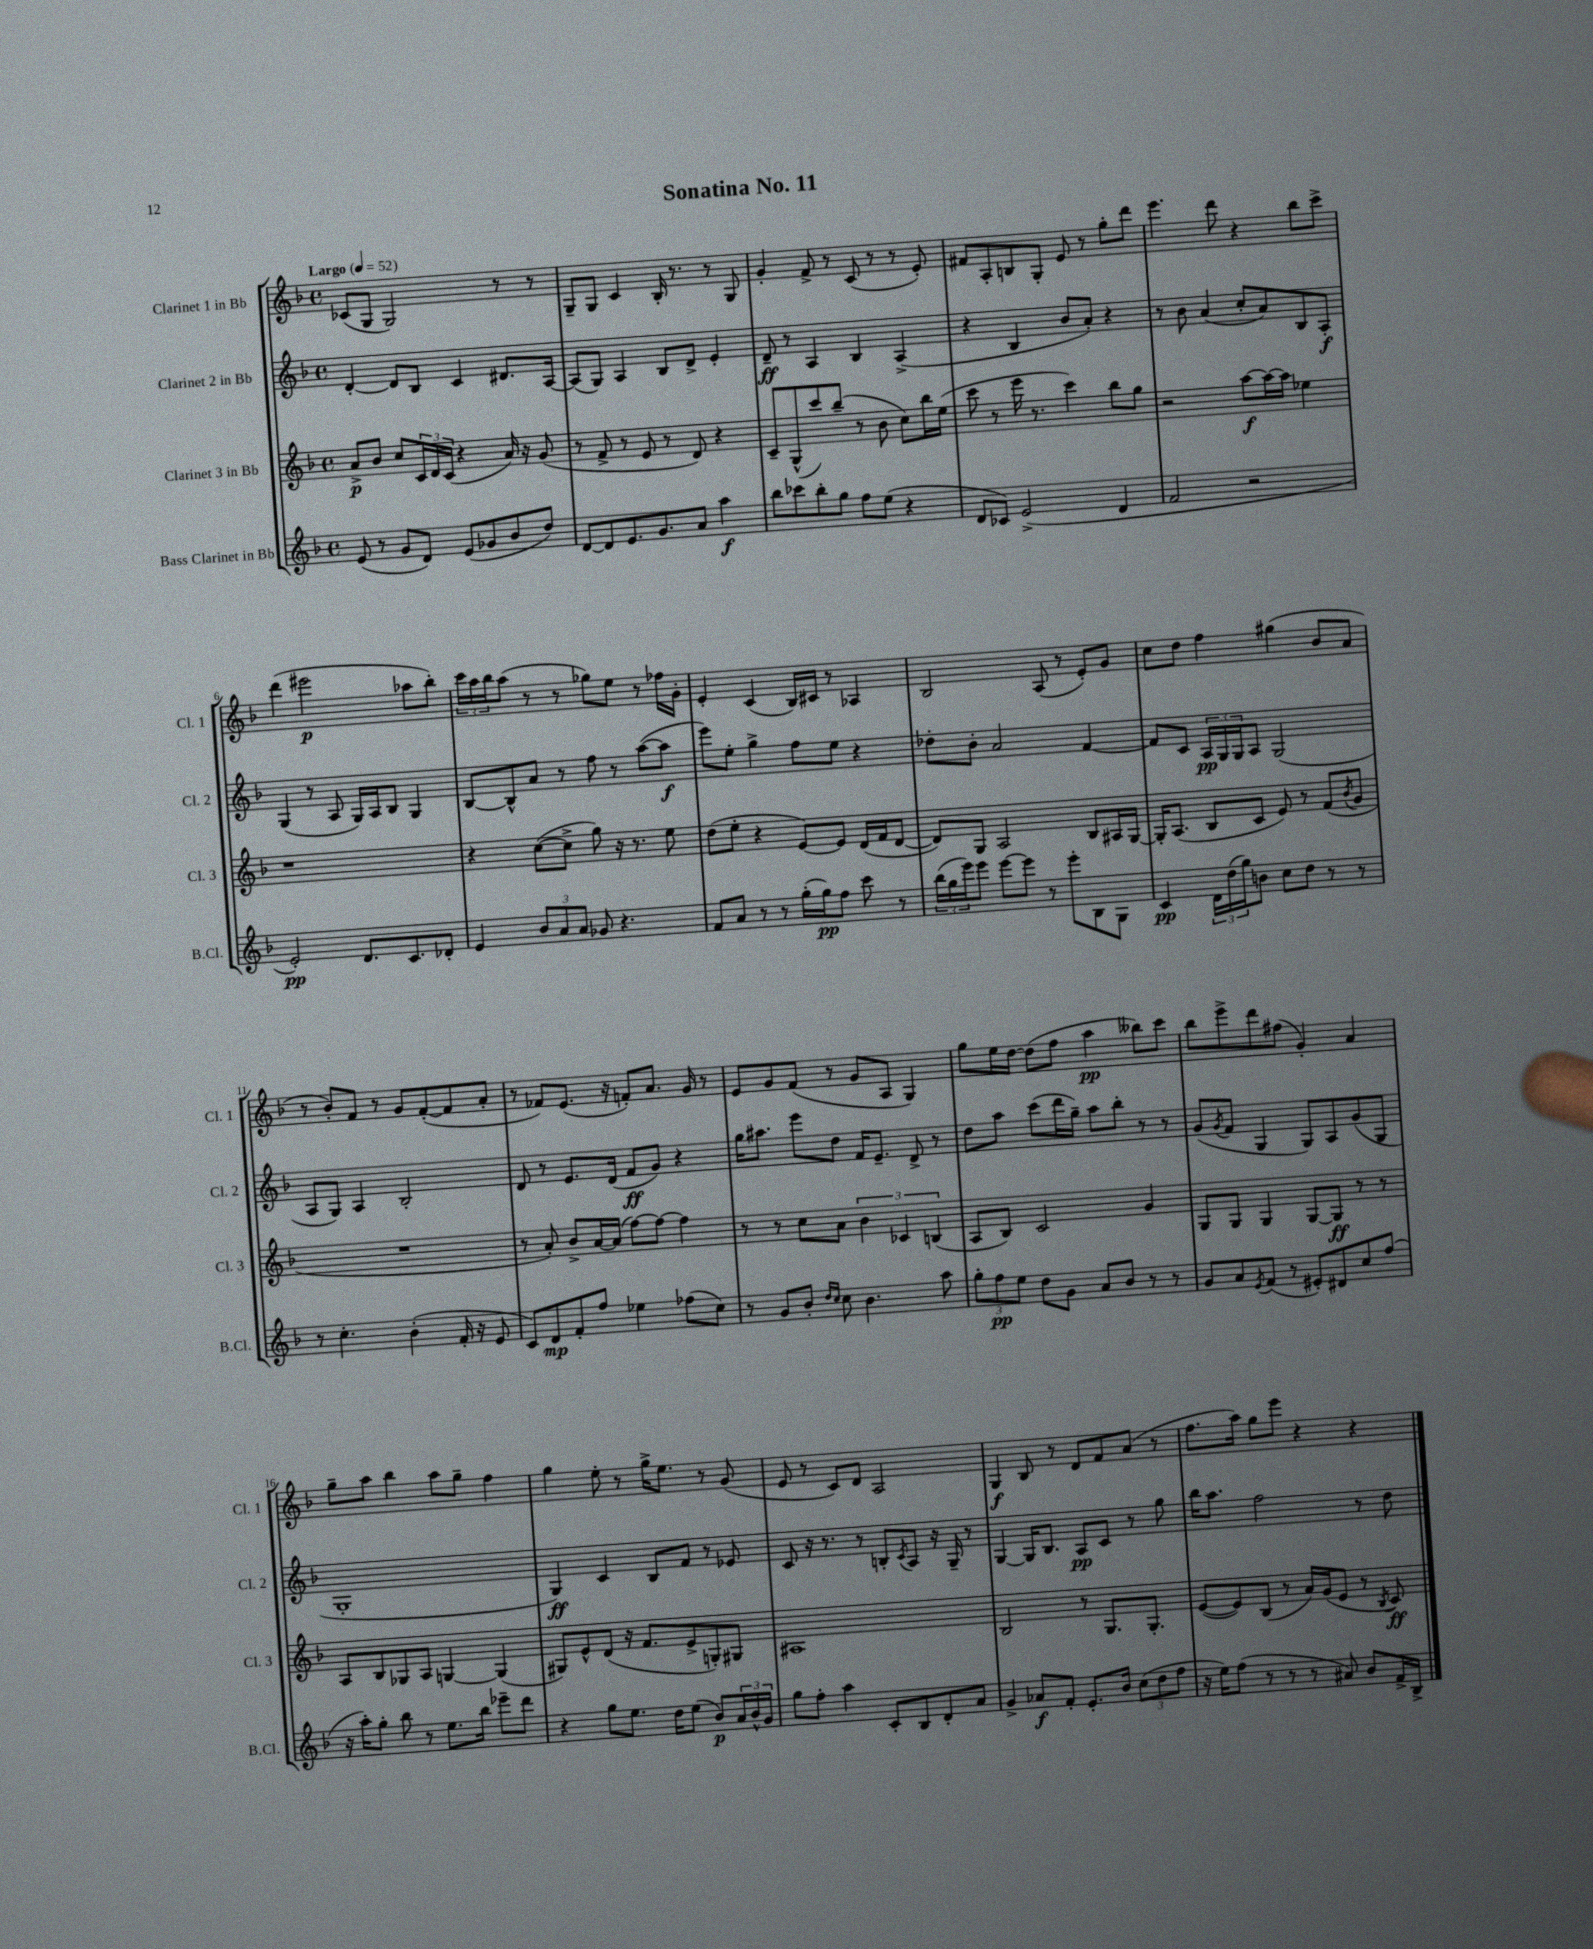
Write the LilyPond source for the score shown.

\header { title = "Sonatina No. 11" }
<<
\new StaffGroup <<
\new Staff = "s0" \with { instrumentName = "Clarinet 1 in Bb" shortInstrumentName = "Cl. 1" } {
    \clef treble \key f \major \defaultTimeSignature \time 4/4 \tempo "Largo" 4 = 52
    ces'8( g8 g2) r8 r8 |
    g8-- g8 c'4 bes16-. r8. r8 g8 |
    g'4-. f'8-> r8 c'8( r8 r8 e'8-.) |
    fis'8 a8-. b8 g8-. e'8 r8 g''8-. d'''8 |
    e'''4. d'''8 r4 bes''8 c'''8-> |
    d'''4( eis'''2\p aes''8 bes''8-.) |
    \tuplet 3/2 { c'''16 a''16 bes''16 } a''8( r8 r8 ges''8) e''8 r8 fes''16 g'16-. |
    e'4-. c'4( bes16) cis'16 r8 aes4 |
    bes2 a8( r8 e'8-.) g'8 |
    c''8 d''8 f''4 gis''4( bes'8 a'8 |
    r8 bes'8-.) f'8 r8 g'8 f'8~-.( f'8 a'8-. |
    r8 fes'8) e'8.( r16 f'8-.) a'8. g'16 r8 |
    e'8 g'8 f'8( r8 g'8 a8 g4) |
    g''8 e''16 d''16~ d''8( f''8 a''4\pp beses''8) c'''8 |
    bes''8 e'''8-> d'''8 fis''8( g'4-.) a'4 |
    g''8-- a''8 bes''4 a''8 g''8-- f''4 |
    g''4 e''8-. r8 g''16-> e''8. r8 g'8( |
    e'8 r8 c'8) d'8 a2 |
    g4\f bes8 r8 d'8 f'8 a'8( r8 |
    f''8. a''16) g''8 e'''8 r4 r4 \bar "|." |
}
\new Staff = "s1" \with { instrumentName = "Clarinet 2 in Bb" shortInstrumentName = "Cl. 2" } {
    \clef treble \key f \major \defaultTimeSignature \time 4/4
    d'4~-. d'8 bes8 c'4 dis'8. a16~ |
    a8( g8) a4 bes8 d'8-> e'4-. |
    d'8--\ff r8 a4 bes4 a4->( |
    r4 bes4 bes'8 a'8-.) r4 |
    r8 bes'8 a'4( c''8-. a'8) bes8 a8-.\f |
    g4( r8 a8 g16) a16 bes8 g4 |
    bes8~ bes8-^ a'8 r8 f''8 r8 a''8~( a''8\f |
    e'''8) e''8-. g''4-> f''8 e''8 r4 |
    des''8-. bes'8-. a'2 f'4~ |
    f'8 c'8 \tuplet 3/2 { a16\pp g16 g16 } a8 g2( |
    a8 g8) a4 bes2-. |
    d'8 r8 e'8. d'16( f'8\ff g'8) r4 |
    g''16 ais''8. e'''8 d''8 f'16 e'8.-- d'8-> r8 |
    d''8 a''8 c'''8( d'''16 g''16--) a''8 bes''8-. r8 r8 |
    g'8( \acciaccatura { g'8 } f'8 g4 g8) a8 g'8( g8 |
    g1-. |
    g4\ff) c'4 bes8 f'8 r8 ees'8 |
    c'8 r16 r8. r8 b8-. \acciaccatura { c'8 } a8 r16 g16-- r8 |
    g4~ g16 bes8. a8\pp c'8 r8 g''8 |
    bes''16 a''8. f''2 r8 d''8 \bar "|." |
}
\new Staff = "s2" \with { instrumentName = "Clarinet 3 in Bb" shortInstrumentName = "Cl. 3" } {
    \clef treble \key f \major \defaultTimeSignature \time 4/4
    a'8->\p bes'8 c''8 \tuplet 3/2 { c'16 d'16 c'16( } r4 a'16) r16 g'8( |
    r8 f'8-> r8 e'8 r8 d'8) r4 |
    c'8-- g8-^( c'''8) bes''8--( r8 bes'8 c''8) bes''16 e''16( |
    c'''8 r8 e'''16 r8. c'''4) bes''8 g''8 |
    r2 a''8~\f a''16~ a''16 ees''4 |
    r1 |
    r4 c''8~( c''8-> g''8) r16 r8. e''8 |
    d''8( e''8-. r4 e'8~) e'8 d'16( f'16 d'8~ |
    d'8) g8 a2 bes8 ais16 g16~ |
    g16-. a8.( bes8 c'8 e'8) r8 f'8( \acciaccatura { bes'8 } g'8 |
    R1 |
    r8 a'8-.) bes'8-> a'16~ a'16( f''8~) f''8~ f''4 |
    r8 r8 c''8 a'8 \tuplet 3/2 { bes'4 ces'4 b4( } |
    a8 bes8) c'2 g'4 |
    g8 g8 g4 g8~ g8\ff r8 r8 |
    a8 bes8 ges8 a8 g4~ g4( |
    gis8) e'8-^ d'8( r16 f'8. e'8-> g8-.) gis8 |
    ais1 |
    bes2 r8 g8. g8.-. |
    e'8~( e'8) bes8( r8 a'16) g'16( e'8 r8 \acciaccatura { bes8 } c'8\ff) \bar "|." |
}
\new Staff = "s3" \with { instrumentName = "Bass Clarinet in Bb" shortInstrumentName = "B.Cl." } {
    \clef treble \key f \major \defaultTimeSignature \time 4/4
    e'8( r8 g'8 d'8) e'8( ges'8 bes'8 d''8) |
    d'8~ d'8 e'8. g'8. a'8 a''4\f |
    bes''8 ces'''8 bes''8-. g''8 f''8 e''8( r4 |
    d'8 ces'8) e'2->( d'4 |
    f'2 r2 |
    e'2-.\pp) d'8. c'8. des'8-. |
    e'4 \tuplet 3/2 { bes'8 a'8 a'8 } ges'8 r4. |
    f'8 a'8 r8 r8 g''16-.( g''16\pp) f''8 c'''8 r8 |
    \tuplet 3/2 { bes''16( g''16 e'''16) } e'''8 e'''8~ e'''8 r8 e'''8-. bes8 g8 |
    c'4\pp \tuplet 3/2 { d'16 d''16( g''16) } b'8 c''8 d''8 r8 r8 |
    r8 c''4.-. bes'4-.( f'16-. r16 e'8 |
    c'8) d'8\mp f'8-. f''8 ees''4 fes''8( c''8) |
    r8 g'8 bes'8-. \grace { d''16 c''16 } c''8 bes'4. a''8 |
    \tuplet 3/2 { g''8-. f''8\pp e''8 } d''8 g'8 a'8 bes'8 r8 r8 |
    g'8 a'8 \acciaccatura { e'8 } f'8( r8 eis'8-.) dis'8 c''8 f''8( |
    r16 a''16-.) g''8-. bes''8 r8 e''8. bes''16 ees'''8-- d'''8 |
    r4 g''8 e''8. d''16 e''8( bes'8\p) \tuplet 3/2 { a'16 bes'16-^ g'16 } |
    g''8 f''8-. a''4 c'8-. bes8 d'8-. a'8 |
    g'4-> aes'8\f f'8-. e'8.-. bes'16 \tuplet 3/2 { c''8( d''8 f''8 } |
    r16 e''16) f''8( r8 r8 r8 ais'8) bes'8 f'16-> bes16-> \bar "|." |
}
>>
>>
